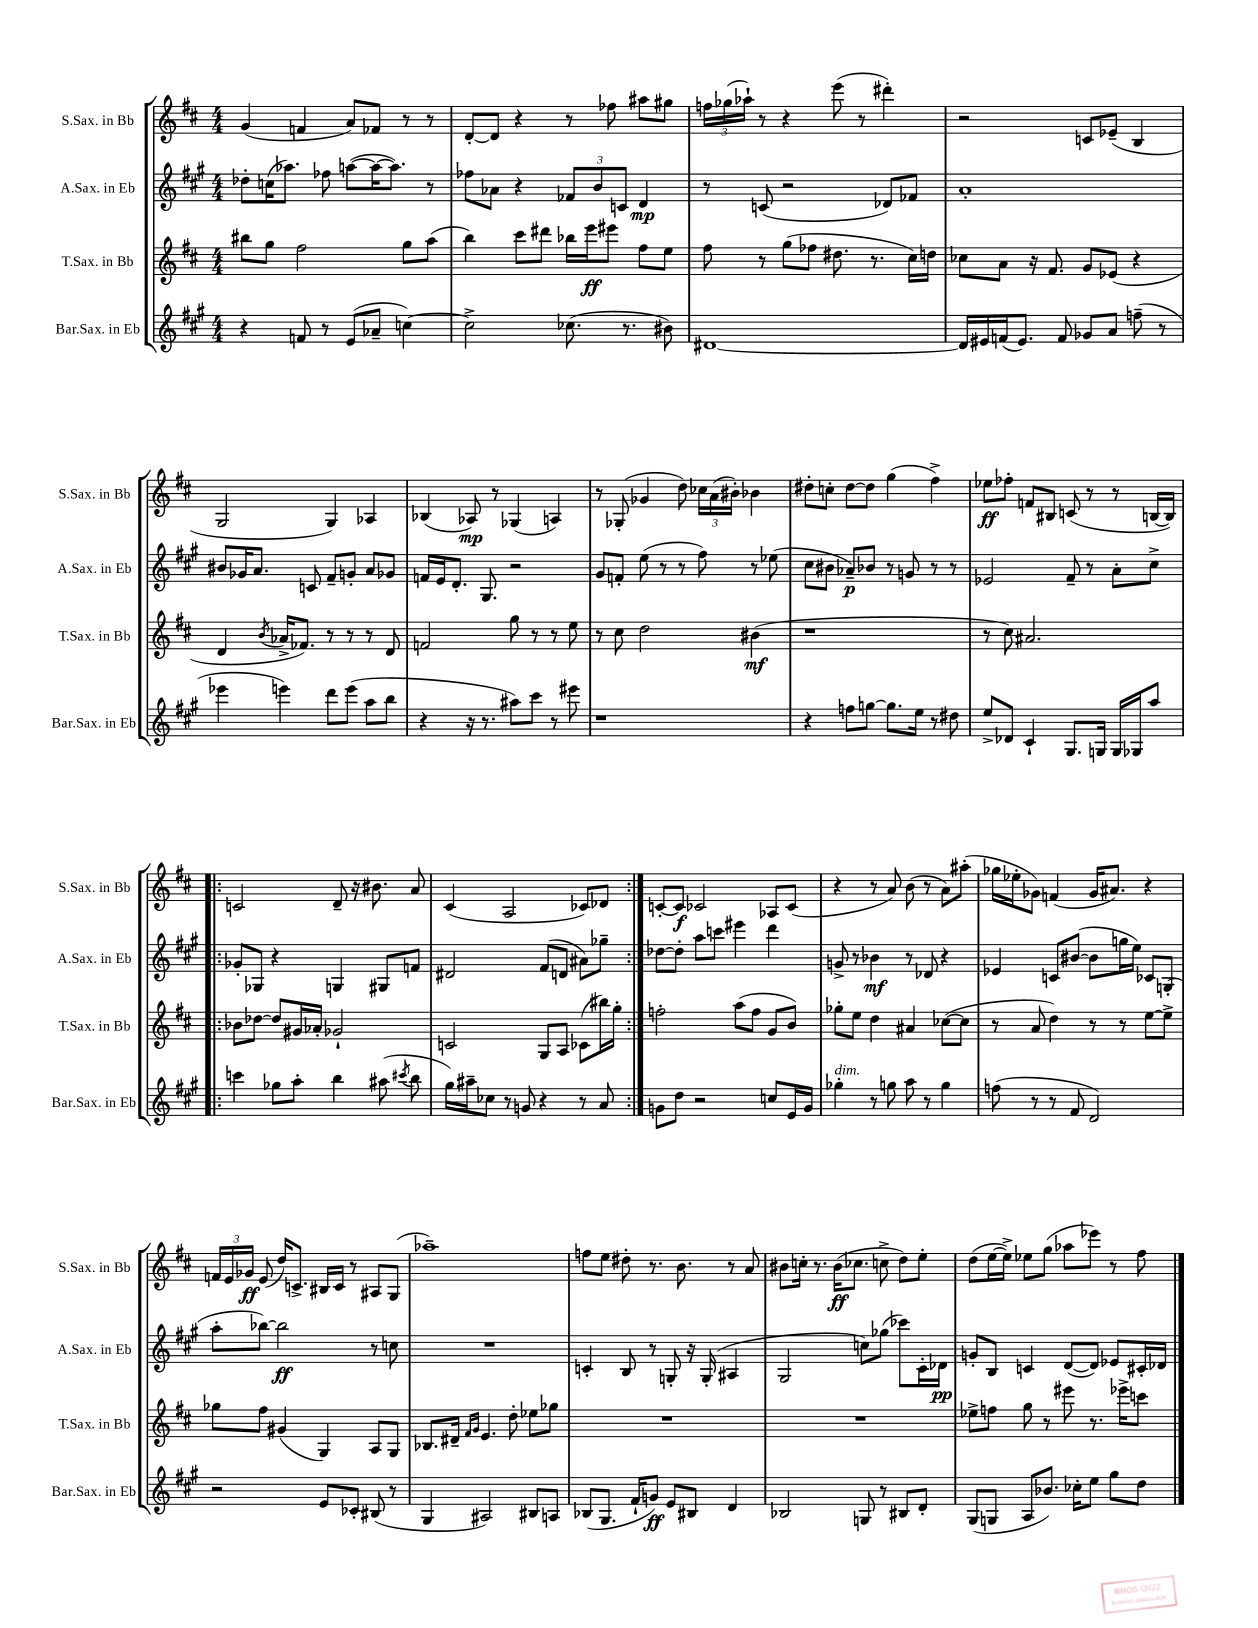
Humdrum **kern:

**kern	**kern	**kern	**kern
*staff4	*staff3	*staff2	*staff1
*clefG2	*clefG2	*clefG2	*clefG2
*k[f#c#g#]	*k[f#c#]	*k[f#c#g#]	*k[f#c#]
*M4/4	*M4/4	*M4/4	*M4/4
4r	8bb#\L	8dd-'\L	(4g/
.	8gg\J	(16cc\K	.
.	.	8.aa-\J)	.
8f/	2ff#\	.	4f/
8r	.	8ff-\	.
(8e/L	.	([8aa\L	8a/L)
8a-~/J	.	16aa\_K	8f-/J
.	.	8.aa\]J)	.
[4cc\)	8gg\L	.	8r
.	(8aa\J	8r	8r
=	=	=	=
2cc^\]	4bb\)	8ff-\L	[8d'/L
.	.	8a-\J	8d/]J
.	8ccc#\L	4r	4r
.	8ddd#\J	.	.
(8.cc-\	16bb-\LL	12f-/L	8r
.	16eee\J	.	.
.	.	12b/	.
.	8eee#\J	.	8ff-\
.	.	12c/J	.
8.r	.	.	.
.	8ff#\L	4d/	8aa#\L
8b#\)	8ee\J	.	8gg#\J
=	=	=	=
[1d#	8ff#\	8r	24ff\LL
.	.	.	(24gg-\
.	.	.	24aa-`\JJ)
.	8r	(8c/	8r
.	(8gg\L	2r	4r
.	8ff-\J	.	.
.	8.dd#\	.	(8eee\
.	.	.	8r
.	8.r	.	.
.	.	8d-/L)	4ddd#'\)
.	16cc#\LL)	8f-/J	.
.	16dd\JJ	.	.
=	=	=	=
16d#/]LL	8cc-\L	1a'	2r
16e#/	.	.	.
(16f/J	8a\J	.	.
8.e#/J)	.	.	.
.	16r	.	.
.	8.f#/	.	.
8f/	.	.	.
8g-/L	8g/L	.	8c/L
8a/J	(8e-/J	.	(8e-~/J
(8ff~\	4r	.	4B/
8r	.	.	.
=	=	=	=
4eee-\	4d/	8b#/L	2G/
.	.	16g-/K	.
.	.	8.a/J	.
.	8qb/	.	.
4eee\)	16a-^/LK	.	.
.	8.f-/J)	.	.
.	.	8c/	.
8ddd\L	8r	8f#~/L	4G/)
(8eee\J	8r	8g'/J	.
8aa\L	8r	8a/L	4A-/
8bb\J	8d/	8g-/J	.
=	=	=	=
4r	2f/	16f/LL	(4B-/
.	.	16e/J	.
.	.	8.d'/J	.
16r	.	.	8A-/)
8.r	.	8.G#/	.
.	.	.	8r
8aa#\L)	8gg\	2r	(4G-/
8ccc#\J	8r	.	.
8r	8r	.	4A/)
8eee#\	8ee\	.	.
=	=	=	=
1r	8r	8g#/L	8r
.	8cc#\	8f'/J	(8G-'/
.	2dd\	(8ee\	4g-/
.	.	8r	.
.	.	8r	8dd\)
.	.	8ff#\)	24cc-\LL
.	.	.	(24a\
.	.	.	24b#'\JJ)
.	(4b#\	8r	4b-\
.	.	(8ee-\	.
=	=	=	=
4r	1r	8cc#\L	8dd#'\L
.	.	8b#\J	8cc'\J
8ff\L	.	8a-~/L)	[8dd#\L
[8gg\J	.	8b-/J	8dd#\]J
8.gg\]L	.	8r	(4gg\
.	.	8g/	.
16ee\Jk	.	.	.
8r	.	8r	4ff#^\)
8dd#\	.	8r	.
=	=	=	=
8ee^/L	8r	2e-/	8ee-\L
8d-/J	8cc#\)	.	8ff-'\J
4c#`/	2.a#/	.	8f/L
.	.	.	8B#/J
8.G#/L	.	8f#~/	(8c/
.	.	8r	8r
16G/Jk	.	.	.
16G/LL	.	8a'\L	8r
16G-/J	.	.	.
8aa/J	.	8cc#^\J	[16B/LL
.	.	.	16B/]JJ)
=!|:	=!|:	=!|:	=!|:
4ccc\	8b-\L	8g-'/L	2c/
.	[8dd-\J	8G-/J	.
8gg-\L	8dd-/]L	4r	.
8aa'\J	16g#/L	.	.
.	16a-'/JJ	.	.
4bb\	2g-`/	4G/	8d~/
.	.	.	16r
.	.	.	8.b#\
(8aa#\	.	8G#/L	.
8qccc#/	.	.	.
8bb\	.	8f/J	8a/
=	=	=	=
16gg#\LL)	2c/	2d#/	(4c#/
16aa#~\J	.	.	.
8cc-\J	.	.	.
8r	.	.	2A/
8g/	.	.	.
4r	8G/L	(8f#/L	.
.	8A/J	8d/J	.
8r	(8c-\L	8a#\L)	8c-/L)
8a/	16bb#\L)	8gg-~\J	8d-/J
.	16gg'\JJ	.	.
=:|!	=:|!	=:|!	=:|!
8g\L	2ff'\	[8dd-\L	[8c'/L
8dd\J	.	8dd-'\]J	8c/]J
2r	.	8aa\L	2c-/
.	.	8ccc\J	.
.	(8aa\L	4eee#\	.
.	8ff\J	.	.
8cc/L	8g/L	4ddd\	8A-/L
16e/L	8b/J)	.	(8c-/J
16g/JJ	.	.	.
=	=	=	=
4gg-'\	8gg-'\L	8g^/	4r
.	8ee\J	8r	.
8r	4dd\	4b-\	8r
8gg\	.	.	8a/)
8aa\	4a#/	8r	(8b\
8r	.	8d-/	8r
4gg\	([8cc-\L	4r	8a\L)
.	8cc-\]J	.	(8aa#'\J
=	=	=	=
(8ff\	8r	4e-/	16gg-\LL
.	.	.	16ee-'\J
8r	8a/	.	8g-\J)
8r	4dd\)	8c/L	(4f/
8f#/	.	([8b#/J	.
2d/)	8r	8b#\]L	16g-/LK
.	.	.	8.a#/J)
.	8r	16gg\L	.
.	.	16ee\JJ)	.
.	[8ee\L	8c-/L	4r
.	8ee^\]J	(8G'/J	.
=	=	=	=
2r	8gg-\L	8aa'\L	24f/LL
.	.	.	24e/
.	.	.	24g-/JJ
.	8ff#\J	[8bb-\J)	(8e/
.	(4g#/	2bb-\]	16dd/LK)
.	.	.	8.c^/J
8e/L	4G/)	.	16B#/LL
.	.	.	16c/JJ
8c-'/J	.	.	8r
(8B#/	8A/L	8r	8A#/L
8r	8G/J	8cc\	(8G/J
=	=	=	=
4G#/	8.B-/L	1r	1aa-~)
.	16d#~/Jk	.	.
.	16qqf#/LL	.	.
.	16qqg/JJ	.	.
2A#/)	4.e/	.	.
.	8dd'\	.	.
8B#/L	8ee-\L	.	.
8A/J	8gg-\J	.	.
=	=	=	=
(8B-/L	1r	4c'/	8ff\L
8.G#/J	.	.	8ee\J
.	.	8B/	8dd#'\
16f#`/LK	.	.	.
8g/J)	.	8r	8.r
8e/L	.	8G'/	.
.	.	.	8.b\
8B#/J	.	16r	.
.	.	(16G'/	.
4d/	.	4A#/	8r
.	.	.	8a/
=	=	=	=
2B-/	1r	2G#/	8b#\L
.	.	.	16cc'\Jk
.	.	.	8.r
.	.	.	(16b#\LK
.	.	.	8.cc-\J
8G/	.	8cc\L)	.
8r	.	(8gg-\J	8cc^\
8B#/L	.	8ccc-\L)	8dd\L)
8d'/J	.	16c#'\L	8ee'\J
.	.	16d-\JJ	.
=	=	=	=
(8G#/L	8ee-^\L	8g'/L	(8dd\L
8G/J	8ff\J	8B/J	[16ee\L
.	.	.	16ee^\]JJ)
8A/L	8gg\	4c/	8ee-\L
8.b-/J)	8r	.	(8gg\J
.	8eee#\	([8d/L	8aa-\L
16cc-'\LK	.	.	.
8ee\J	8.r	8d/]J)	8eee-\J)
8gg#\L	.	8e-/L	8r
.	16eee-^\LK	.	.
8dd\J	8ccc\J	16c#'/L	8ff#\
.	.	16d-/JJ	.
==	==	==	==
*-	*-	*-	*-
